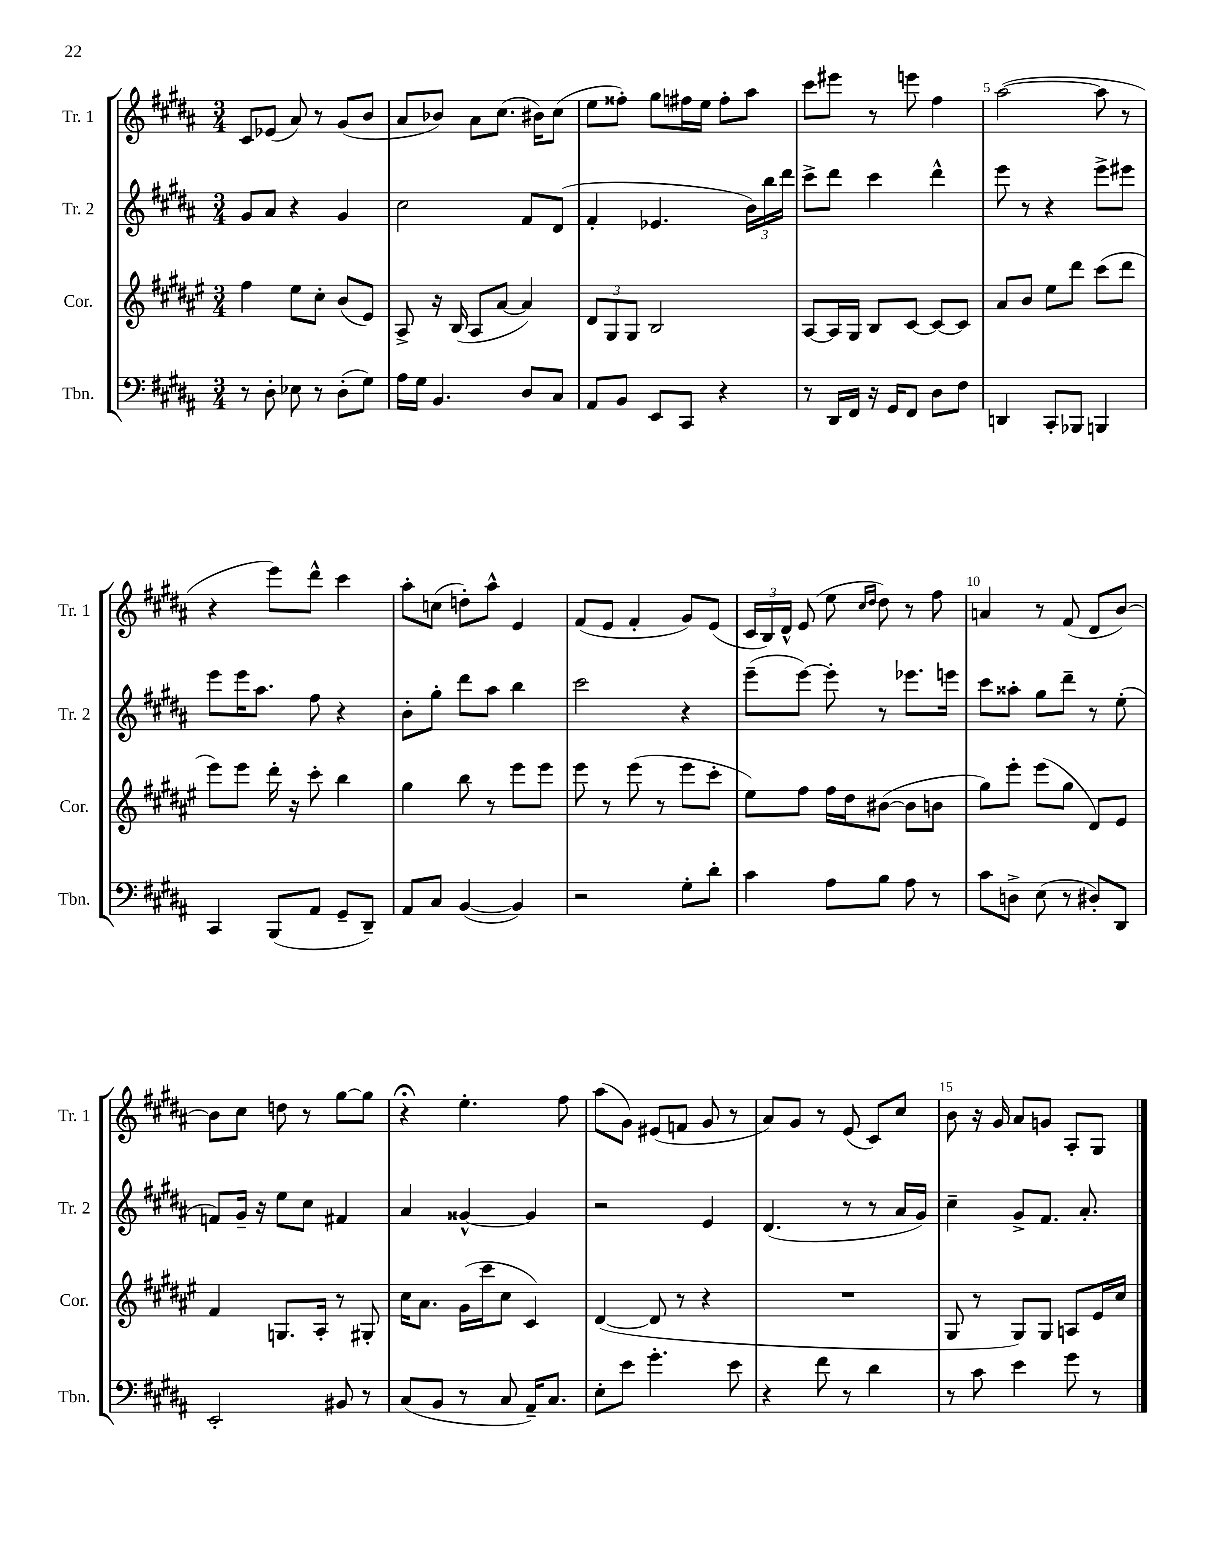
<<
\new StaffGroup <<
\new Staff = "s0" \with { instrumentName = "Tr. 1" shortInstrumentName = "Tr. 1" } {
    \clef treble \key b \major \numericTimeSignature \time 3/4
    \autoBeamOff cis'8[ ees'8]( ais'8) r8 gis'8[( b'8] |
    ais'8[ bes'8]) ais'8[ cis''8.]( bis'16[) cis''8]( |
    e''8[ fisis''8]-.) gis''8[ fis''16 e''16] fis''8[-. ais''8] |
    cis'''8[ eis'''8] r8 e'''8 fis''4 |
    ais''2~( ais''8 r8 |
    r4 e'''8[) dis'''8]-^ cis'''4 |
    ais''8[-. c''8]( d''8[-.) ais''8]-^ e'4 |
    fis'8[( e'8] fis'4-. gis'8[) e'8]( |
    \tuplet 3/2 { cis'16[ b16) dis'16]-^ } e'8( e''8 \grace { cis''16[ dis''16] } dis''8) r8 fis''8 |
    a'4 r8 fis'8( dis'8[ b'8]~) |
    b'8[ cis''8] d''8 r8 gis''8[~ gis''8] |
    r4\fermata e''4.-. fis''8 |
    ais''8[( gis'8]) eis'8[( f'8] gis'8 r8 |
    ais'8[) gis'8] r8 e'8( cis'8[) cis''8] |
    b'8 r16 gis'16 ais'8[ g'8] ais8[-. gis8] \bar "|." |
}
\new Staff = "s1" \with { instrumentName = "Tr. 2" shortInstrumentName = "Tr. 2" } {
    \clef treble \key b \major \numericTimeSignature \time 3/4
    \autoBeamOff gis'8[ ais'8] r4 gis'4 |
    cis''2 fis'8[ dis'8]( |
    fis'4-. ees'4. \tuplet 3/2 { b'16[) b''16 dis'''16] } |
    cis'''8[-> dis'''8] cis'''4 dis'''4-^ |
    e'''8 r8 r4 e'''8[-> eis'''8] |
    e'''8[ e'''16 ais''8.] fis''8 r4 |
    b'8[-. gis''8]-. dis'''8[ ais''8] b''4 |
    cis'''2 r4 |
    e'''8[--( e'''8]~) e'''8-. r8 ees'''8.[ e'''16] |
    cis'''8[ aisis''8]-. gis''8[ dis'''8]-- r8 e''8-.( |
    f'8[) gis'16]-- r16 e''8[ cis''8] fis'4 |
    ais'4 gisis'4~-^ gisis'4 |
    r2 e'4 |
    dis'4.( r8 r8 ais'16[ gis'16]) |
    cis''4-- gis'8[-> fis'8.] ais'8.-. \bar "|." |
}
\new Staff = "s2" \with { instrumentName = "Cor." shortInstrumentName = "Cor." } {
    \clef treble \key fis \major \numericTimeSignature \time 3/4
    \autoBeamOff fis''4 eis''8[ cis''8]-. b'8[( eis'8]) |
    ais8-> r16 b16( ais8[ ais'8]~ ais'4) |
    \tuplet 3/2 { dis'8[ gis8 gis8] } b2 |
    ais8[~ ais16 gis16] b8[ cis'8]~ cis'8[~ cis'8] |
    ais'8[ b'8] eis''8[ dis'''8] cis'''8[( dis'''8] |
    eis'''8[) eis'''8] dis'''16-. r16 cis'''8-. b''4 |
    gis''4 b''8 r8 eis'''8[ eis'''8] |
    eis'''8 r8 eis'''8( r8 eis'''8[ cis'''8]-. |
    eis''8[) fis''8] fis''16[ dis''16 bis'8]~( bis'8[ b'8] |
    gis''8[) eis'''8]-. eis'''8[( gis''8] dis'8[) eis'8] |
    fis'4 g8.[ ais16]-. r8 gis8-. |
    cis''16[ ais'8.] gis'16[( cis'''16 cis''8] cis'4) |
    dis'4~( dis'8 r8 r4 |
    R2. |
    gis8 r8 gis8[) gis8] a8[ eis'16 cis''16] \bar "|." |
}
\new Staff = "s3" \with { instrumentName = "Tbn." shortInstrumentName = "Tbn." } {
    \clef bass \key b \major \numericTimeSignature \time 3/4
    \autoBeamOff r8 dis8-. ees8 r8 dis8[-.( gis8]) |
    ais16[ gis16] b,4. dis8[ cis8] |
    ais,8[ b,8] e,8[ cis,8] r4 |
    r8 dis,16[ fis,16] r16 gis,16[ fis,8] dis8[ fis8] |
    d,4 cis,8[-. bes,,8] b,,4 |
    cis,4 b,,8[( ais,8] gis,8[-- dis,8]--) |
    ais,8[ cis8] b,4~( b,4) |
    r2 gis8[-. dis'8]-. |
    cis'4 ais8[ b8] ais8 r8 |
    cis'8[ d8]-> e8( r8 dis8[-.) dis,8] |
    e,2-. bis,8 r8 |
    cis8[( b,8] r8 cis8 ais,16[--) cis8.] |
    e8[-. e'8] gis'4.-. e'8 |
    r4 fis'8 r8 dis'4 |
    r8 cis'8 e'4 gis'8 r8 \bar "|." |
}
>>
>>
\layout { \context { \Score \override BarNumber.break-visibility = ##(#f #t #t) barNumberVisibility = #(every-nth-bar-number-visible 5) } }
